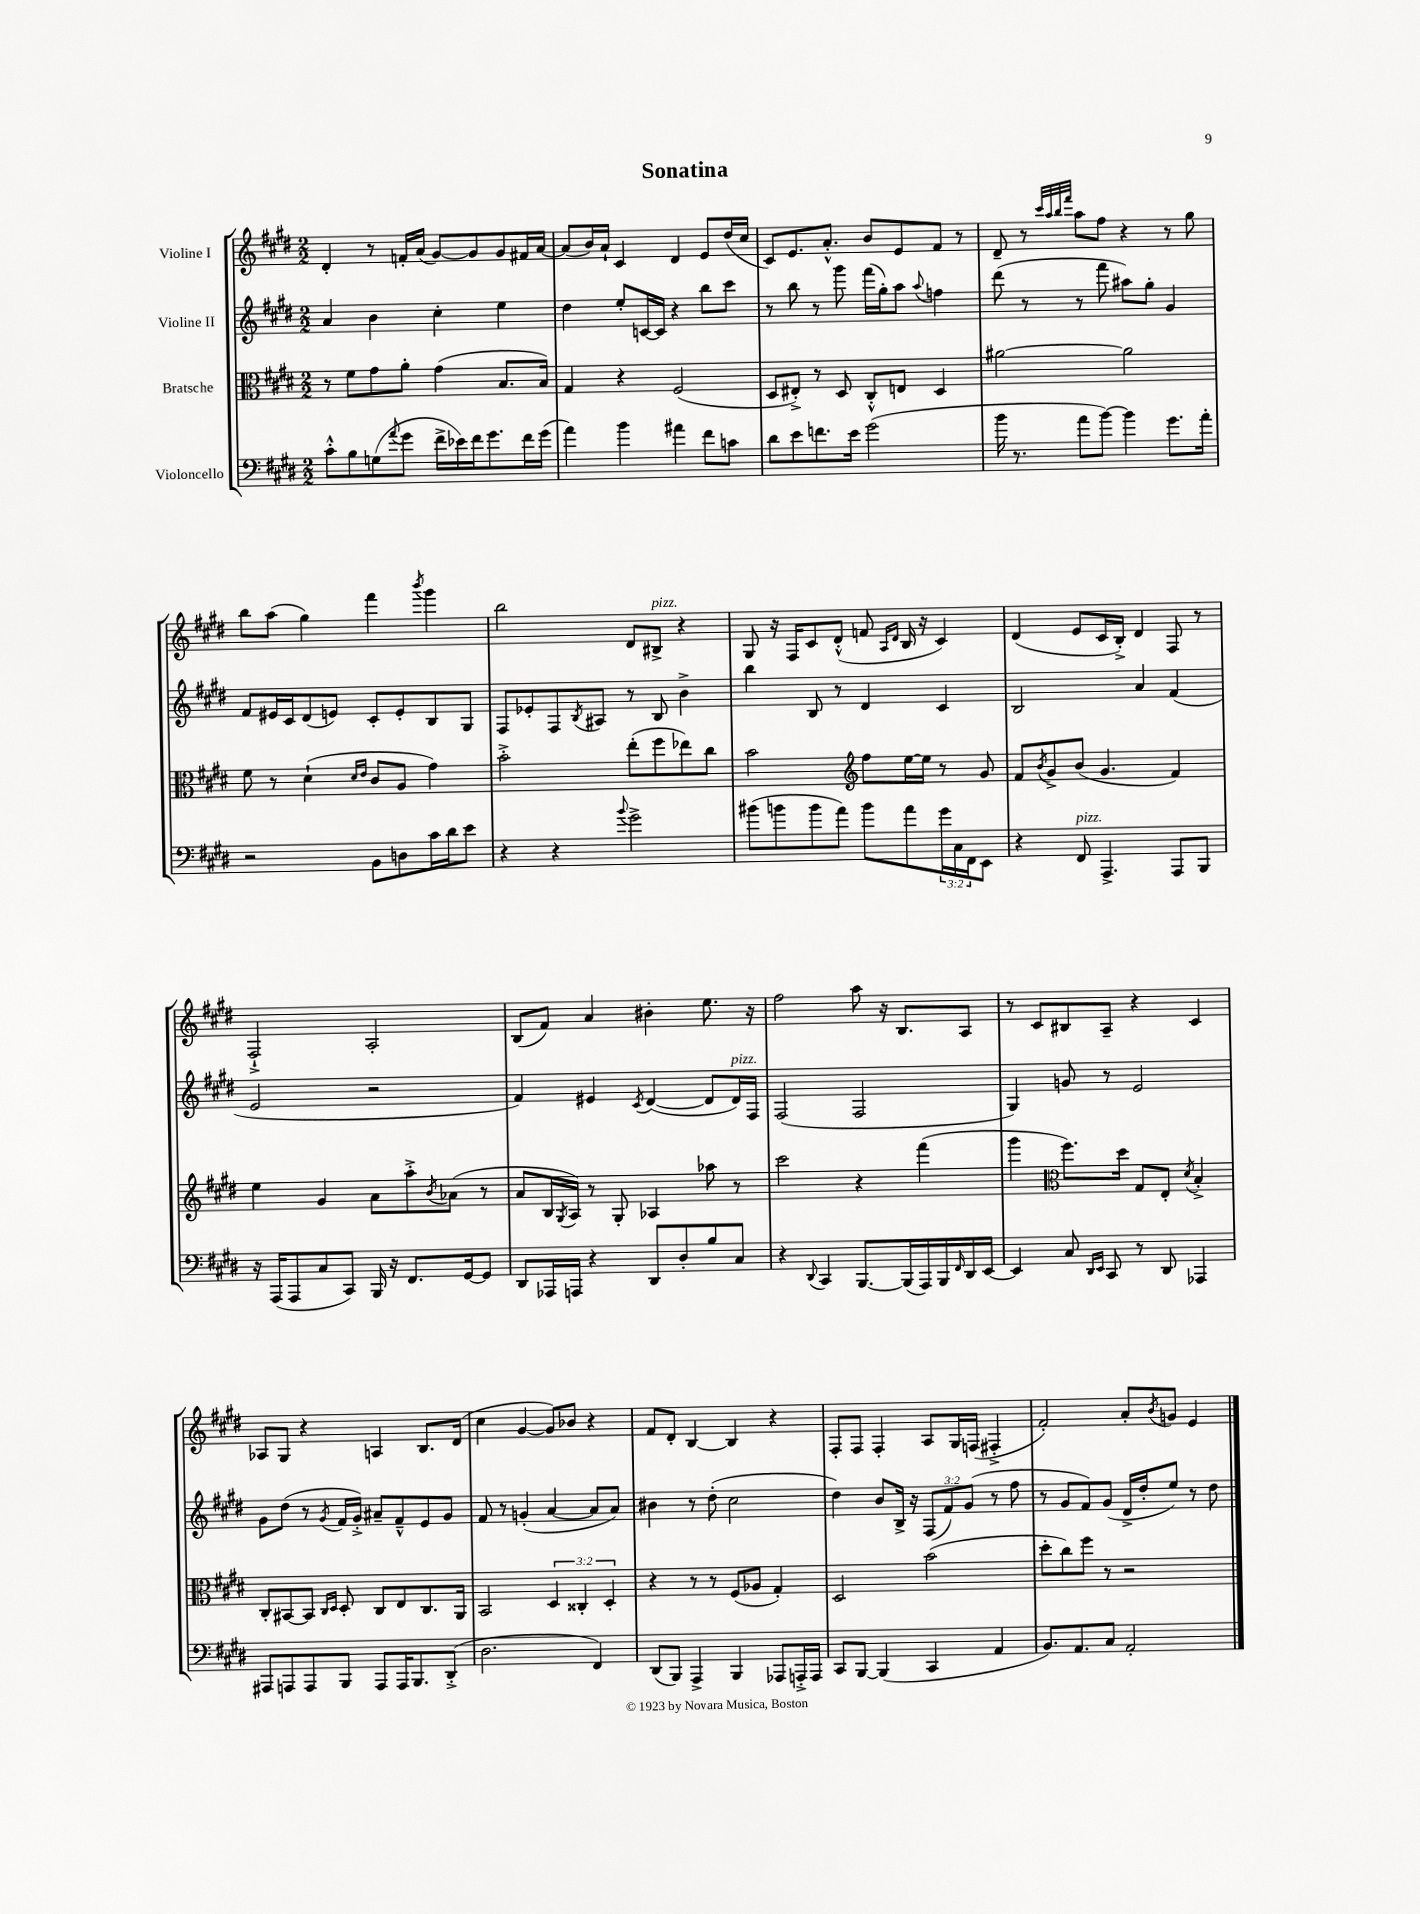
\header { title = "Sonatina" }
<<
\new StaffGroup <<
\new Staff = "s0" \with { instrumentName = "Violine I" } {
    \clef treble \key e \major \numericTimeSignature \time 2/2
    dis'4-. r8 f'16-. a'16( gis'8~) gis'8 gis'8 fis'16 a'16~ |
    a'8( b'16) a'16-! cis'4 dis'4 e'8 dis''16( cis''16 |
    cis'8) e'8. a'8.-.-^ b'8 e'8 fis'8 r8 |
    dis'8-- r8 \grace { cis'''32 a''32 b''32 fis'''32 } a''8 fis''8 r4 r8 gis''8 |
    b''8 a''8( gis''4) fis'''4 \acciaccatura { b'''8 } gis'''4 |
    b''2 dis'8 bis8->^\markup { \italic "pizz." } r4 |
    gis8 r16 fis16 cis'8 dis'8-.-^( f'8 \grace { a16 dis'16 } b16 r16 cis'4) |
    dis'4( e'8 cis'16 b16-.->) dis'4 fis8 r8 |
    fis2-!-> a2-. |
    b8( fis'8) a'4 bis'4-. e''8. r16 |
    fis''2 a''8 r16 b8. a8 |
    r8 cis'8 bis8 a8-- r4 cis'4 |
    aes8 gis8 r4 a4 b8. dis'16( |
    cis''4 gis'4~ gis'8) bes'8 r4 |
    fis'8 dis'8-. b4~ b4 r4 |
    fis8-. fis8 fis4-. a8 gis16 f16( fis4-.-> |
    fis'2-.) a'8-. \acciaccatura { b'8 } g'8 e'4 \bar "|." |
}
\new Staff = "s1" \with { instrumentName = "Violine II" } {
    \clef treble \key e \major \numericTimeSignature \time 2/2 \override Staff.TupletNumber.text = #tuplet-number::calc-fraction-text
    a'4 b'4 cis''4-. e''4 |
    dis''4 e''8-. c'16~ c'16 r4 b''8 cis'''8 |
    r8 b''8 r8 gis'''8 fis'''16( gis''16-.) a''8 \appoggiatura { a''8 } f''4 |
    dis'''8( r8 r8 fis'''8 ais''8) gis''8-. gis'4 |
    fis'8 eis'16 cis'16 dis'8( e'8) cis'8-. e'8-. b8 gis8 |
    fis8 ees'8-. fis8 \acciaccatura { b8 } ais8 r8 b8 b'4-> |
    b''4 b8 r8 dis'4 cis'4 |
    b2 a'4 fis'4( |
    e'2 r2 |
    fis'4) eis'4 \acciaccatura { cis'8 } dis'4~( dis'8 dis'16^\markup { \italic "pizz." }) fis16 |
    fis2( fis2 |
    gis4) g'8 r8 e'2 |
    gis'8 dis''8( r8 \acciaccatura { gis'8 } fis'16 gis'16-.->) ais'8-- fis'8---^ e'8 gis'8 |
    fis'8 r8 g'4-.( a'4~ a'8 a'8) |
    bis'4 r8 dis''8-.( cis''2 |
    dis''4) b'8 b16-> r16 \tuplet 3/2 { fis8( fis'8) gis'8( } r8 fis''8 |
    r8 gis'8 fis'8) gis'8( dis'16-> dis''16-. e''8) r8 dis''8 \bar "|." |
}
\new Staff = "s2" \with { instrumentName = "Bratsche" } {
    \clef alto \key e \major \numericTimeSignature \time 2/2 \override Staff.TupletNumber.text = #tuplet-number::calc-fraction-text
    r8 fis'8 gis'8 a'8-. gis'4( b8. b16) |
    gis4 r4 fis2( |
    dis8 eis8-.->) r8 dis8 cis8-.-^ e8 dis4 |
    ais'2~ ais'2 |
    fis'8 r8 dis'4-!( \grace { dis'16 e'16 } cis'8 a8 gis'4) |
    b'2-.-> e''8-.( fis''8 ees''8) cis''8 |
    b'2 \clef treble fis''8 e''16~ e''16 r8 gis'8 |
    fis'8 \acciaccatura { b'8 } gis'8-> b'8( gis'4. fis'4) |
    e''4 gis'4 a'8 a''8-.-> \acciaccatura { b'8 } aes'8( r8 |
    a'8 b16 \acciaccatura { gis8 } a16) r8 gis8-. aes4 aes''8 r8 |
    cis'''2 r4 fis'''4( |
    gis'''4 \clef alto fis''8.) dis''16 gis8 e8-. \acciaccatura { dis'8 } b4-.-> |
    cis8-. bis,8~ bis,8 \grace { cis16 dis16 } dis8-. cis8 e8 cis8. a,16 |
    b,2 \tuplet 3/2 { dis4 cisis4-. dis4-. } |
    r4 r8 r8 fis8( aes8 gis4-.) |
    dis2 b'2( |
    dis''8-. cis''8) fis''8 r8 r2 \bar "|." |
}
\new Staff = "s3" \with { instrumentName = "Violoncello" } {
    \clef bass \key e \major \numericTimeSignature \time 2/2 \override Staff.TupletNumber.text = #tuplet-number::calc-fraction-text
    cis'8-.-^ b8 g8( \appoggiatura { a'8 } gis'8 fis'16-> ees'16) fis'16 gis'8. fis'16 gis'16( |
    a'4) b'4 ais'4 fis'8 c'8 |
    dis'8 e'8 f'8. e'16 gis'2( |
    b'16 r8. a'8 b'8~) b'4 gis'8. a'16-. |
    r2 b,8 d8 cis'16 dis'16 e'8 |
    r4 r4 \appoggiatura { b'8 } gis'2-> |
    bis'8( b'8 b'8 a'8) b'8 a'8 \tuplet 3/2 { gis'16 cis16 fis,16 } e,8 |
    r4 fis,8^\markup { \italic "pizz." } a,,4.-> a,,8 b,,8 |
    r16 a,,16( a,,8 cis8 cis,8) b,,16 r16 fis,8. gis,16~ gis,8 |
    dis,8 aes,,16 a,,16 r4 dis,8 dis8-. b8 cis8 |
    r4 \appoggiatura { dis,8 } cis,4 b,,8.~ b,,16( a,,16) b,,16 \grace { fis,16 } dis,16 e,16~ |
    e,4 cis8 \grace { dis,16 e,16 } cis,8 r8 dis,8 aes,,4 |
    ais,,8 a,,8 a,,8 b,,8 a,,8 a,,16 b,,8. dis,8-.->( |
    dis2. fis,4) |
    dis,8( b,,8) a,,4-> b,,4 aes,,8 a,,16-.-> a,,16 |
    cis,8 b,,8~ b,,4( cis,4 a,4 |
    b,8.) a,8. cis8 a,2-. \bar "|." |
}
>>
>>
\layout { \context { \Score \remove "Bar_number_engraver" } }
